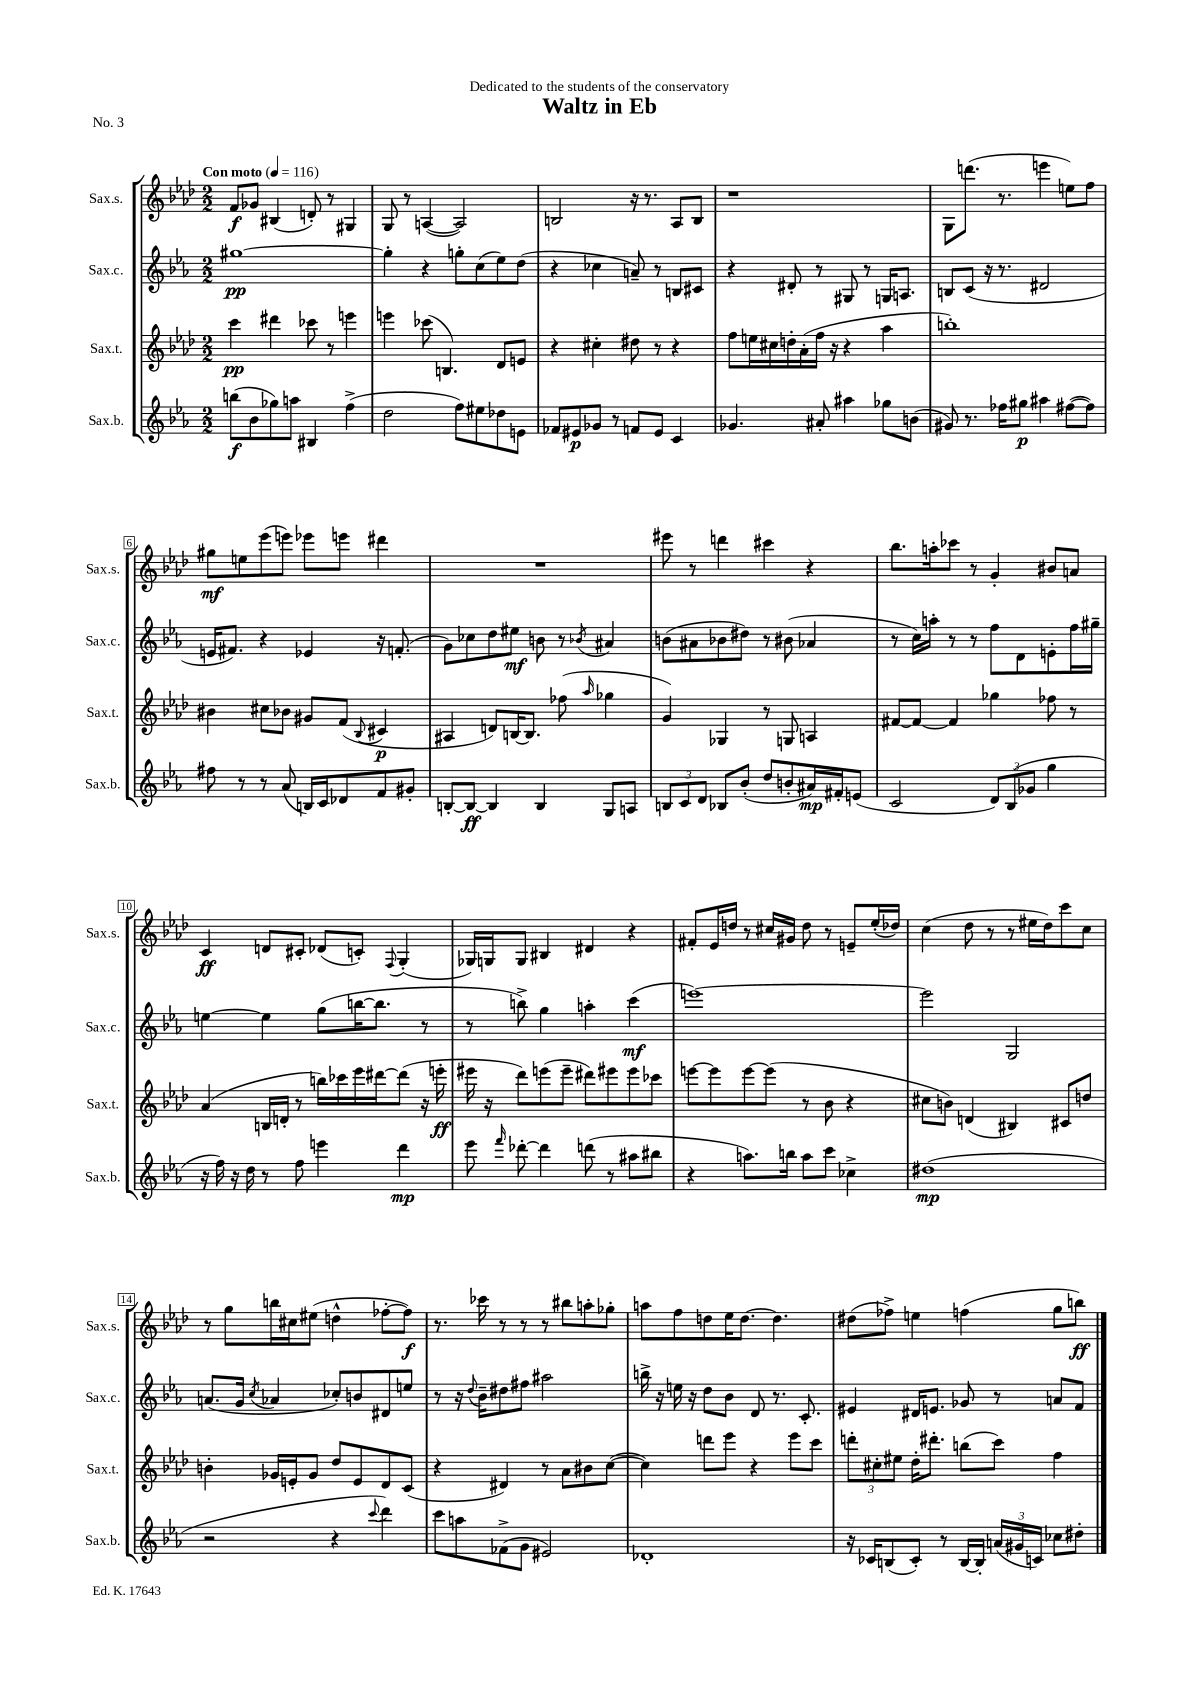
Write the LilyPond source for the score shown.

\header { title = "Waltz in Eb" dedication = "Dedicated to the students of the conservatory" piece = "No. 3" }
<<
\new StaffGroup <<
\new Staff = "s0" \with { instrumentName = "Sax.s." shortInstrumentName = "Sax.s." } {
    \clef treble \key aes \major \numericTimeSignature \time 2/2 \tempo "Con moto" 4 = 116
    \autoBeamOff f'8[\f ges'8] bis4( d'8-.) r8 gis4 |
    g8 r8 a4~( a2) |
    b2 r16 r8. aes8[ b8] |
    r1 |
    g8[ d'''8.]( r8. e'''4 e''8[) f''8] |
    gis''8[\mf e''8 ees'''8( e'''8]) ees'''8[ e'''8] dis'''4 |
    R1 |
    eis'''8 r8 d'''4 cis'''4 r4 |
    bes''8.[ a''16-. ces'''8] r8 g'4-. bis'8[ a'8] |
    c'4\ff d'8[ cis'8]-. des'8[( c'8]-.) \appoggiatura { f8 } g4-.( |
    ges16[) g16 g8] bis4 dis'4 r4 |
    fis'8[-. ees'16 d''16] r8 cis''16[ gis'16] d''8 r8 e'8[-- ees''16-.( des''16]) |
    c''4( des''8 r8 r8 eis''16[ des''16) c'''8 c''8] |
    r8 g''8[ b''16 cis''16 eis''8]( d''4-^ fes''8[~-. fes''8]\f) |
    r8. ces'''16 r8 r8 r8 bis''8[ a''8-. ges''8]-. |
    a''8[ f''8 d''8 ees''16 d''8.]~ d''4. |
    dis''8[( fes''8]->) e''4 f''4( g''8[ b''8]\ff) \bar "|." |
}
\new Staff = "s1" \with { instrumentName = "Sax.c." shortInstrumentName = "Sax.c." } {
    \clef treble \key ees \major \numericTimeSignature \time 2/2
    \autoBeamOff gis''1~\pp |
    gis''4-. r4 g''8[-. c''8( ees''8) d''8]( |
    r4 ces''4 a'8--) r8 b8[ cis'8] |
    r4 dis'8-. r8 gis8 r8 g16[ a8.] |
    b8[ c'8]( r16 r8. dis'2 |
    e'16[ fis'8.]) r4 ees'4 r16 f'8.-.( |
    g'8[) ces''8 d''8 eis''8]\mf b'8 r8 \acciaccatura { bes'8 } ais'4 |
    b'8[( ais'8 bes'8 dis''8]) r8 bis'8( aes'4 |
    r8 c''16[) a''16]-. r8 r8 f''8[ d'8 e'8-. f''16 gis''16]-- |
    e''4~ e''4 g''8[( b''16~ b''8.] r8 |
    r8 b''8->) g''4 a''4-. c'''4\mf( |
    e'''1~) |
    e'''2 g2 |
    a'8.[( g'16] \acciaccatura { c''8 } aes'4 ces''8[-.) b'8 dis'8 e''8] |
    r8 r16 \appoggiatura { d''8 } bes'16[-- dis''8 fis''8] ais''2 |
    b''16-> r16 e''16 r16 d''8[ bes'8] d'8 r8. c'8.-. |
    eis'4 dis'16[ e'8.] ges'8 r8 a'8[ f'8] \bar "|." |
}
\new Staff = "s2" \with { instrumentName = "Sax.t." shortInstrumentName = "Sax.t." } {
    \clef treble \key aes \major \numericTimeSignature \time 2/2
    \autoBeamOff c'''4\pp dis'''4 ces'''8 r8 e'''4 |
    e'''4 ces'''8( b4.) des'8[ e'8] |
    r4 cis''4-. dis''8 r8 r4 |
    f''8[ e''16 cis''16 d''16-. aes'16-.( f''16] r16 r4 aes''4 |
    b''1-.) |
    bis'4 cis''8[ bes'8] gis'8[ f'8]( \appoggiatura { bes8 } cis'4\p |
    ais4 d'8[) b16~ b8.] fes''8( \grace { aes''16 } ges''4 |
    g'4) ges4 r8 g8 a4 |
    fis'8[~ fis'8]~ fis'4 ges''4 fes''8 r8 |
    aes'4( b16[ d'16]-. r8 b''16[) ces'''16 ees'''16 dis'''16~ dis'''8]( r16 e'''16-.\ff |
    eis'''16 r16 des'''8[) e'''8( e'''8]-- dis'''8[) eis'''8 eis'''8 ces'''8] |
    e'''8[~ e'''8 e'''8~ e'''8]( r8 bes'8 r4 |
    cis''8[ b'8]) d'4( bis4) cis'8[ d''8] |
    b'4-. ges'16[ e'16-. ges'8] des''8[ e'8 des'8 c'8]( |
    r4 dis'4) r8 aes'8[ bis'8 c''8]~( |
    c''4) d'''8[ ees'''8] r4 ees'''8[ c'''8] |
    \tuplet 3/2 { d'''8[-. cis''8-. eis''8] } des''16[-. dis'''8.]-. b''8[( c'''8]) f''4 \bar "|." |
}
\new Staff = "s3" \with { instrumentName = "Sax.b." shortInstrumentName = "Sax.b." } {
    \clef treble \key ees \major \numericTimeSignature \time 2/2
    \autoBeamOff b''8[\f( bes'8 ges''8) a''8] bis4 f''4->( |
    d''2 f''8[) eis''8 des''8 e'8] |
    fes'8[ eis'8\p ges'8] r8 f'8[ eis'8] c'4 |
    ges'4. ais'8-. ais''4 ges''8[ b'8]( |
    gis'8) r8. fes''16[ gis''8]\p ais''4 fis''8[~( fis''8]) |
    fis''8 r8 r8 aes'8( b16[) c'16 des'8 f'8 gis'8]-. |
    b8[~-. b8]~\ff b4 b4 g8[ a8] |
    \tuplet 3/2 { b8[ c'8 d'8] } bes8[ bes'8]-.( d''8[ b'8-. ais'16\mp) fis'16-. e'8]( |
    c'2 \tuplet 3/2 { d'8[) bes8( ges'8] } g''4 |
    r16 f''16) r16 d''16 r8 f''8 e'''4 d'''4\mp |
    ees'''8 \grace { f'''16 } des'''8~-. des'''4 d'''8( r8 ais''8[ bis''8] |
    r4 a''8.[) b''16] a''8[ c'''8] ces''4-> |
    dis''1\mp( |
    r2 r4 \appoggiatura { c'''8 } d'''4) |
    c'''8[ a''8 fes'8->( g'8] eis'2) |
    des'1-. |
    r16 ces'16[ b8( ces'8]-.) r8 b16[~ b16]-. \tuplet 3/2 { a'16[( gis'16 c'16]) } ces''8[ dis''8]-. \bar "|." |
}
>>
>>
\layout { \context { \Score \override BarNumber.stencil = #(make-stencil-boxer 0.1 0.3 ly:text-interface::print) } }
